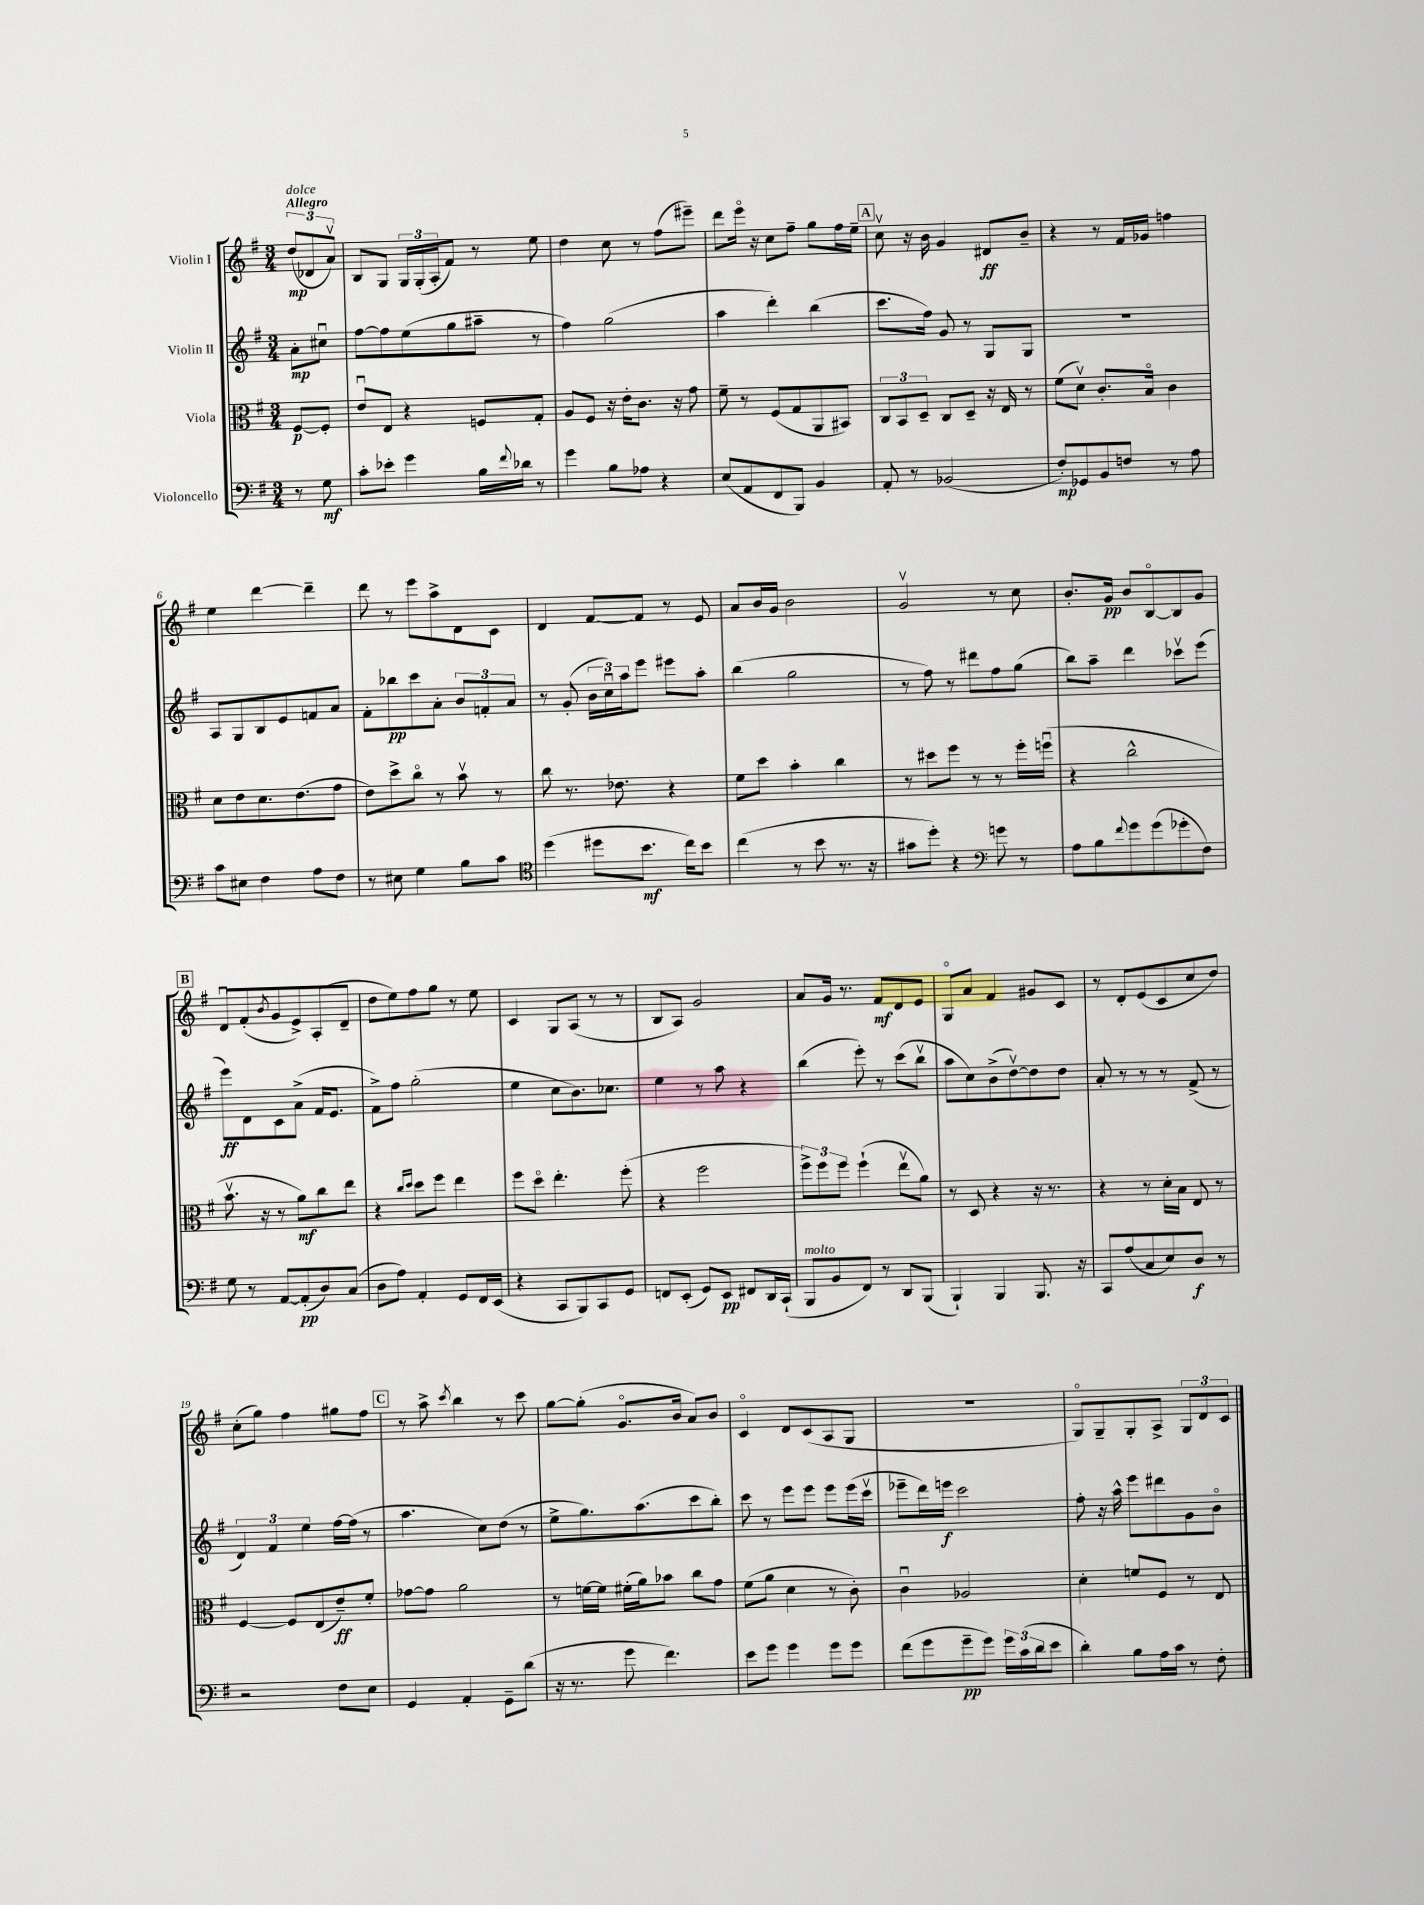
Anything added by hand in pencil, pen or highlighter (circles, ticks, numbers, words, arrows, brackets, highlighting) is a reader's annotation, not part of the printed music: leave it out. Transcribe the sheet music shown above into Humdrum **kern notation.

**kern	**dynam	**kern	**dynam	**kern	**dynam	**kern	**dynam
*part4	*part4	*part3	*part3	*part2	*part2	*part1	*part1
*staff4	*staff4	*staff3	*staff3	*staff2	*staff2	*staff1	*staff1
*I"Violoncello	*	*I"Viola	*	*I"Violin II	*	*I"Violin I	*
*clefF4	*	*clefC3	*	*clefG2	*	*clefG2	*
*k[f#]	*	*k[f#]	*	*k[f#]	*	*k[f#]	*
*M3/4	*	*M3/4	*	*M3/4	*	*M3/4	*
=	=	=	=	=	=	=	=
!	!	!	!	!	!	!LO:TX:a:B:t=Allegro	!
!	!	!	!	!	!	!LO:TX:a:i:t=dolce	!
8r	.	[8F#/L	p	8a'\L	mp	(12dd/L	mp
.	.	.	.	.	.	12d-X/	.
8G\	mf	8F#'/J]	.	8cc#Xu\J	.	.	.
.	.	.	.	.	.	12av/J)	.
=1	=1	=1	=1	=1	=1	=1	=1
8c'\L	.	8eu/L	.	[8ff#\L	.	8B/L	.
8e-X'\J	.	8E/J	.	8ff#\]	.	8G/J	.
4g\	.	4r	.	(8ee\	.	24G/LL	.
.	.	.	.	.	.	(24G'/	.
.	.	.	.	.	.	24A'/J	.
.	.	.	.	8gg\	.	8f#/J)	.
16B\LL	.	8Fn/L	.	8aa#X~\J	.	8r	.
8qqf#/	.	.	.	.	.	.	.
16d-X\JJ	.	.	.	.	.	.	.
8r	.	8G'/J	.	8r	.	8ee\	.
=2	=2	=2	=2	=2	=2	=2	=2
4g\	.	8A/L	.	4ff#\)	.	4dd\	.
.	.	8F#/J	.	.	.	.	.
8B\L	.	16r	.	(2gg\	.	8cc\	.
.	.	16e'\KL	.	.	.	.	.
8A-X\J	.	8.c\J	.	.	.	8r	.
4r	.	.	.	.	.	(8ff#\L	.
.	.	16r	.	.	.	.	.
.	.	8g\	.	.	.	8eee#X~\J)	.
=3	=3	=3	=3	=3	=3	=3	=3
(8E/L	.	8f#~\	.	4aa\	.	8ddd\L	.
8AA/	.	8r	.	.	.	16eee\Jk	.
.	.	.	.	.	.	16r	.
8FF#/	.	(8F#/L	.	4ddd'\)	.	8cc\L	.
8BBB/J)	.	8G/	.	.	.	8ff#~\J	.
4BB/	.	8AA/	.	(4bb\	.	8gg\L	.
.	.	8BB#X/J)	.	.	.	16ff#\L	.
.	.	.	.	.	.	16ee~\JJ	.
!!LO:REH:place=s1:t=A
=4	=4	=4	=4	=4	=4	=4	=4
8AA'/	.	12C/L	.	8.ccc\L	.	8ccv\	.
.	.	12BB/	.	.	.	.	.
8r	.	.	.	.	.	16r	.
.	.	12D~/J	.	.	.	.	.
.	.	.	.	16ff#\Jk)	.	16b\	.
(2BB-X/	.	8C/L	.	8g/	.	4g/	.
.	.	8D~/J	.	8r	.	.	.
.	.	16r	.	8G/L	.	8d#X/L	ff
.	.	16E/	.	.	.	.	.
.	.	8r	.	8G/J	.	8b~/J	.
=5	=5	=5	=5	=5	=5	=5	=5
8F#'/L)	mp	(8f#\L	.	2.r	.	4r	.
8GG-X/	.	8dv\J)	.	.	.	.	.
8BB/	.	8.c'/L	.	.	.	8r	.
8Fn/J	.	.	.	.	.	16f#/LL	.
.	.	16B/Jk	.	.	.	16g-X/JJ	.
8r	.	4c\	.	.	.	4ffn\	.
8A\	.	.	.	.	.	.	.
!!LO:LB:g=z
=6	=6	=6	=6	=6	=6	=6	=6
8c\L	.	8d\L	.	8A/L	.	4ee\	.
8E#X\J	.	8e\	.	8G/	.	.	.
4F#\	.	8.d\	.	8B/	.	[4ddd\	.
.	.	.	.	8e/	.	.	.
.	.	(8.e\	.	.	.	.	.
8A\L	.	.	.	8fn/	.	4ddd~\]	.
8F#\J	.	8g\J	.	8a/J	.	.	.
=7	=7	=7	=7	=7	=7	=7	=7
8r	.	8e\L)	.	8f#'\L	.	8ddd\	.
8E#X\	.	8dd^\	.	8bb-X\	pp	8r	.
4G\	.	8cc\J	.	8ccc\	.	8eee\L	.
.	.	8r	.	8a'\J	.	8aa^\	.
8B\L	.	8bv\	.	12b/L	.	8d\	.
.	.	.	.	12fn'/	.	.	.
8c\J	.	8r	.	.	.	8c\J	.
.	.	.	.	12a/J	.	.	.
=8	=8	=8	=8	=8	=8	=8	=8
*clefC4	*	*	*	*	*	*	*
(4dd\	.	8cc\	.	8r	.	4d/	.
.	.	8.r	.	(8g'/	.	.	.
8dd#X\L	.	.	.	24b\LL	.	[8f#/L	.
.	.	.	.	24ccu\)	.	.	.
.	.	8.e-X\	.	.	.	.	.
.	.	.	.	24aa\J	.	.	.
8.b\J	mf	.	.	8eee\J	.	8f#/J]	.
.	.	4r	.	8eee#X\L	.	8r	.
16cc\KL)	.	.	.	.	.	.	.
8b\J	.	.	.	8aa'\J	.	8e/	.
=9	=9	=9	=9	=9	=9	=9	=9
(4cc\	.	8f#\L	.	(4bb\	.	8a/L	.
.	.	8dd\J	.	.	.	16b/L	.
.	.	.	.	.	.	16g/JJ	.
8r	.	4b'\	.	2gg\	.	2b\	.
8b\	.	.	.	.	.	.	.
8.r	.	4cc\	.	.	.	.	.
16r	.	.	.	.	.	.	.
=10	=10	=10	=10	=10	=10	=10	=10
8g#X\L	.	8r	.	8r	.	2gv/	.
8dd'\J)	.	8dd#X\L	.	8ff#\)	.	.	.
4r	.	8ff#\J	.	8r	.	.	.
.	.	8r	.	8ddd#X\L	.	.	.
*clefF4	*	*	*	*	*	*	*
8gn\	.	8r	.	8ff#\	.	8r	.
8r	.	16ff#'\LL	.	(8gg\J	.	8cc\	.
.	.	(16ffnu\JJ	.	.	.	.	.
=11	=11	=11	=11	=11	=11	=11	=11
8A\L	.	4r	.	8bb\L)	.	8.b'/L	.
8B\	.	.	.	8aa~\J	.	.	.
.	.	.	.	.	.	16g/Jk	pp
8qqf#/	.	.	.	.	.	.	.
8g\	.	2cc^^\	.	4ddd\	.	8b/L	.
(8g\	.	.	.	.	.	[8B/	.
8g-X'\	.	.	.	8ccc-Xv\L	.	8B/]	.
8F#\J)	.	.	.	(8eee\J	.	8g/J	.
!!LO:LB:g=z
!!LO:REH:place=s1:t=B
=12	=12	=12	=12	=12	=12	=12	=12
8G\	.	8.bv\	.	8eee\L)	ff	8du/L	.
8r	.	.	.	8d\	.	(8f#'/	.
.	.	16r	.	.	.	.	.
.	.	.	.	.	.	8qb/	.
[8AA/L	.	8r	.	8c\	.	8g/	.
(8AA'/]	pp	8a\L)	mf	(8a^\J	.	8e^/)	.
8D/)	.	8cc\	.	16f#/KL	.	(8A'/	.
.	.	.	.	8.e/J	.	.	.
(8C/J	.	8ee\J	.	.	.	8d~/J	.
=13	=13	=13	=13	=13	=13	=13	=13
8D\L	.	4r	.	8f#^\L)	.	8dd\L	.
8A\J)	.	.	.	8ff#\J	.	8ee\)	.
.	.	16qqcc/LL	.	.	.	.	.
.	.	16qqdd/JJ	.	.	.	.	.
4AA'/	.	8dd\L	.	(2gg'\	.	8ff#\	.
.	.	8ff#\J	.	.	.	8gg\J	.
8GG/L	.	4ee\	.	.	.	8r	.
16FF#/L	.	.	.	.	.	8ee\	.
(16EE/JJ	.	.	.	.	.	.	.
=14	=14	=14	=14	=14	=14	=14	=14
4r	.	8ff#\L	.	4ee\	.	4c/	.
.	.	8dd\J	.	.	.	.	.
8CC/L	.	4.ee'\	.	8cc\L	.	8G/L	.
8BBB/)	.	.	.	8.b\)	.	(8A/J	.
8CC/	.	.	.	.	.	8r	.
.	.	.	.	8.cc-X\J	.	.	.
8GG/J	.	(8ff#'\	.	.	.	8r	.
=15	=15	=15	=15	=15	=15	=15	=15
8FFn/L	.	4r	.	4ee\	.	8B/L	.
(8EE'/J	.	.	.	.	.	8A/J)	.
8GG/L)	.	2ff#\	.	8r	.	2g/	.
8EE/J	pp	.	.	8aa\	.	.	.
8FF#X/L	.	.	.	4r	.	.	.
16DD/L	.	.	.	.	.	.	.
(16CC`/JJ	.	.	.	.	.	.	.
=16	=16	=16	=16	=16	=16	=16	=16
!LO:TX:a:i:t=molto	!	!	!	!	!	!	!
8BBB/L	.	12ff#^\L)	.	(4bb\	.	8a/L	.
.	.	12ff#\	.	.	.	.	.
8BB/	.	.	.	.	.	16g/Jk	.
.	.	12ff#\J	.	.	.	.	.
.	.	.	.	.	.	8.r	.
8FF#/J)	.	(4ff#`\	.	8eee'\)	.	.	.
8r	.	.	.	8r	.	8f#/L	mf
8DD/L	.	8eev\L	.	(8ccc\L	.	8d/	.
(8BBB/J	.	8a\J)	.	8bbv\J	.	8e/J	.
=17	=17	=17	=17	=17	=17	=17	=17
4BBB`/)	.	8r	.	8aa\L	.	8G/L	.
.	.	8D/	.	8cc\)	.	8a/J	.
4BBB/	.	4r	.	(8b^\	.	4f#/	.
.	.	.	.	[8ddv\)	.	.	.
8.BBB/	.	16r	.	8dd\]	.	8g#X/L	.
.	.	8.r	.	.	.	.	.
.	.	.	.	8dd\J	.	8c/J	.
16r	.	.	.	.	.	.	.
=18	=18	=18	=18	=18	=18	=18	=18
8CC/L	.	4r	.	8a'/	.	8r	.
(8A/	.	.	.	8r	.	8d'/L	.
8C/	.	8r	.	8r	.	(8e/	.
8E/)	.	16d'\LL	.	8r	.	8c/	.
.	.	16B\JJ	.	.	.	.	.
8D/J	f	8E/	.	(8f#^/	.	8cc/	.
8r	.	8r	.	8r	.	8dd/J)	.
!!LO:LB:g=z
=19	=19	=19	=19	=19	=19	=19	=19
2r	.	[4F#/	.	6d/)	.	(8cc'\L	.
.	.	.	.	.	.	8gg\J)	.
.	.	.	.	6f#/	.	.	.
.	.	8F#/L]	.	.	.	4ff#\	.
.	.	.	.	6ee\	.	.	.
.	.	(8E/	.	.	.	.	.
8F#\L	.	8e~/)	ff	[16ff#\LL	.	8gg#X\L	.
.	.	.	.	(16ff#\JJ]	.	.	.
8E\J	.	8f#'/J	.	8r	.	8ff#\J	.
!!LO:REH:place=s1:t=C
=20	=20	=20	=20	=20	=20	=20	=20
4GG/	.	[8g-X\L	.	4.aa\	.	8r	.
.	.	8g-\J]	.	.	.	8aa^\	.
.	.	.	.	.	.	8qccc/	.
4AA'/	.	2a\	.	.	.	4bb\	.
.	.	.	.	8cc\L)	.	.	.
8GG~\L	.	.	.	(8dd\J	.	8r	.
(8d\J	.	.	.	8r	.	8ccc\	.
=21	=21	=21	=21	=21	=21	=21	=21
16r	.	8r	.	8ee^\L	.	[8gg\L	.
8.r	.	.	.	.	.	.	.
.	.	[16fn\LL	.	8.gg\)	.	(8gg'\J]	.
.	.	16f\JJ]	.	.	.	.	.
8g\	.	(16f#X'\LL	.	.	.	8.g/L	.
.	.	16a\J)	.	(8.aa\	.	.	.
4.f#\)	.	8b-X\J	.	.	.	.	.
.	.	.	.	.	.	16b/Jk	.
.	.	8cc\L	.	8ccc\	.	8a/L)	.
.	.	8g\J	.	8bb'\J)	.	8b/J	.
=22	=22	=22	=22	=22	=22	=22	=22
8e\L	.	(8f#\L	.	8ccc\	.	4c/	.
8g\J	.	8a\J	.	8r	.	.	.
4g\	.	4d\	.	8eee\L	.	8d/L	.
.	.	.	.	8eee\J	.	(8c/	.
8g\L	.	8r	.	8eee\L	.	8A/	.
8g\J	.	8c'\)	.	(16eee\L	.	8G/J	.
.	.	.	.	16cccv\JJ	.	.	.
=23	=23	=23	=23	=23	=23	=23	=23
(8f#\L	.	4cu\	.	8eee-X~\L	.	2.r	.
8g\	.	.	.	16ddd\L)	.	.	.
.	.	.	.	16eeen\JJ	f	.	.
8g~\	pp	2A-X/	.	2ccc\	.	.	.
8g\J)	.	.	.	.	.	.	.
24g\LL	.	.	.	.	.	.	.
(24c\	.	.	.	.	.	.	.
24d\J	.	.	.	.	.	.	.
8e\J	.	.	.	.	.	.	.
=24	=24	=24	=24	=24	=24	=24	=24
4d'\)	.	4d'\	.	8ff#'\	.	8G/L)	.
.	.	.	.	16r	.	8G~/	.
.	.	.	.	16aa^^\	.	.	.
8B\L	.	8fn/L	.	8eee\L	.	8G'/	.
16A\L	.	8F#/J	.	8ddd#X\	.	8A^/J	.
16c\JJ	.	.	.	.	.	.	.
8r	.	8r	.	8g\	.	12G/L	.
.	.	.	.	.	.	12d/	.
8F#'\	.	8E/	.	8b\J	.	.	.
.	.	.	.	.	.	12c/J	.
==	==	==	==	==	==	==	==
*-	*-	*-	*-	*-	*-	*-	*-
